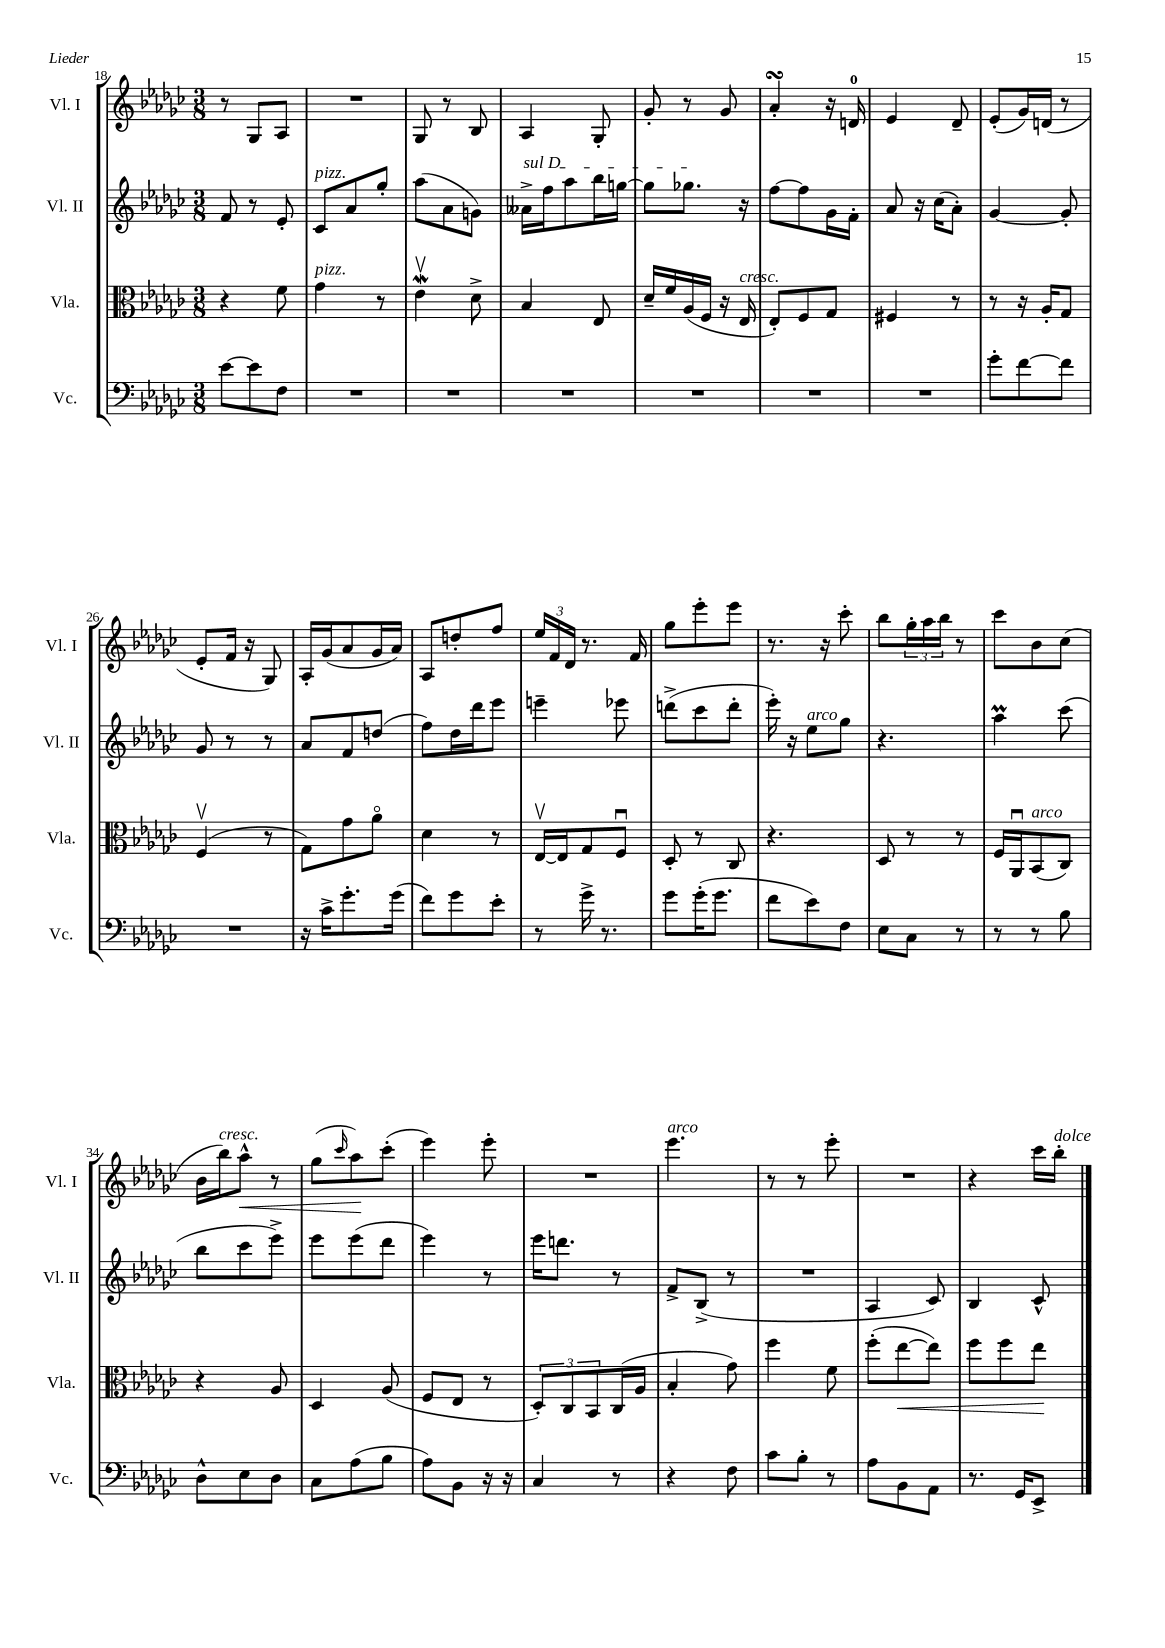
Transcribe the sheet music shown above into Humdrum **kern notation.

**kern	**kern	**kern	**kern
*staff4	*staff3	*staff2	*staff1
*clefF4	*clefC3	*clefG2	*clefG2
*k[b-e-a-d-g-c-]	*k[b-e-a-d-g-c-]	*k[b-e-a-d-g-c-]	*k[b-e-a-d-g-c-]
*M3/8	*M3/8	*M3/8	*M3/8
[8e-\L	4r	8f/	8r
8e-\]	.	8r	8G-/L
8F\J	8f\	8e-'/	8A-/J
=	=	=	=
4.r	4g-\	8c-/L	4.r
.	.	8a-/	.
.	8r	8gg-'/J	.
=	=	=	=
4.r	4e-v\	(8aa-\L	8G-/
.	.	8a-\	8r
.	8d-^\	8g\J)	8B-/
=	=	=	=
4.r	4B-/	16a--^\LL	4A-/
.	.	16ff\J	.
.	.	8aa-\	.
.	8E-/	16bb-\L	8G-'/
.	.	[16gg\JJ	.
=	=	=	=
4.r	16d-~/LL	8gg\]L	8g-'/
.	16f/	.	.
.	(16A-/	8.gg-\J	8r
.	16F/JJ	.	.
.	16r	.	8g-/
.	16E-/	16r	.
=	=	=	=
4.r	8E-'/L)	[8ff\L	4a-'/
.	8F/	8ff\]	.
.	8G-/J	16g-\L	16r
.	.	16f'\JJ	16d/
=	=	=	=
4.r	4F#/	8a-/	4e-/
.	.	16r	.
.	.	(16cc-\LK	.
.	8r	8a-'\J)	8d-~/
=	=	=	=
8g-'\L	8r	[4g-/	(8e-'/L
[8f\	16r	.	16g-/L)
.	16A-'/LK	.	(16d/JJ
8f\]J	8G-/J	8g-'/]	8r
=	=	=	=
4.r	(4Fv/	8g-/	8e-'/L
.	.	8r	16f/Jk
.	.	.	16r
.	8r	8r	8G-/)
=	=	=	=
16r	8G-\L)	8a-/L	16A-'/LL
16c-^\LK	.	.	(16g-/J
8.g-'\	8g-\	8f/	8a-/
.	8a-o\J	(8dd/J	16g-/L
(16g-\Jk	.	.	16a-/JJ)
=	=	=	=
8f\L)	4d-\	8ff\L)	8A-/L
8g-\	.	16dd-\L	8dd'/
.	.	16ddd-\J	.
8e-'\J	8r	8eee-\J	8ff/J
=	=	=	=
8r	[16E-v/LL	4eee~\	24ee-/LL
.	.	.	24f/
.	16E-/]J	.	.
.	.	.	24d-/JJ
16g-^\	8G-/	.	8.r
8.r	.	.	.
.	8Fu/J	8eee-\	.
.	.	.	16f/
=	=	=	=
8g-\L	8D-'/	(8ddd^\L	8gg-\L
(16g-'\K	8r	8ccc-\	8eee-'\
8.g-\J	.	.	.
.	8C-/	8ddd'\J	8eee-\J
=	=	=	=
8f\L	4.r	16eee-'\)	8.r
.	.	16r	.
8e-\)	.	8ee-\L	.
.	.	.	16r
8F\J	.	8gg-\J	8ccc-'\
=	=	=	=
8E-\L	8D-/	4.r	8bb-\L
8C-\J	8r	.	24gg-'\L
.	.	.	24aa-\
.	.	.	24bb-\JJ
8r	8r	.	8r
=	=	=	=
8r	16F/LL	4aa-\	8ccc-\L
.	16AA-u/J	.	.
8r	(8BB-/	.	8b-\
8B-\	8C-/J)	(8ccc-\	(8cc-\J
=	=	=	=
8D-^^\L	4r	8bb-\L	16b-\LL
.	.	.	16bb-\J)
8E-\	.	8ccc-\	8aa-^^\J
8D-\J	8A-/	8eee-^\J)	8r
=	=	=	=
8C-\L	4D-/	8eee-\L	(8gg-\L
.	.	.	16qqccc-/
(8A-\	.	(8eee-\	8aa-\)
8B-\J	(8A-/	8ddd-\J	(8ccc-'\J
=	=	=	=
8A-\L)	8F/L	4eee-\)	4eee-\)
8BB-\J	8E-/J	.	.
16r	8r	8r	8eee-'\
16r	.	.	.
=	=	=	=
4C-/	12D-'/L)	16eee-\LK	4.r
.	.	8.ddd\J	.
.	12C-/	.	.
.	12BB-/	.	.
8r	(16C-/L	8r	.
.	16A-/JJ	.	.
=	=	=	=
4r	4B-'/	8f^/L	4.eee-\
.	.	(8B-^/J	.
8F\	8g-\)	8r	.
=	=	=	=
8c-\L	4ff\	4.r	8r
8B-'\J	.	.	8r
8r	8f\	.	8eee-'\
=	=	=	=
8A-\L	(8ff'\L	4A-/	4.r
8BB-\	[8ee-\	.	.
8AA-\J	8ee-\]J)	8c-/)	.
=	=	=	=
8.r	8ff\L	4B-/	4r
.	8ff\	.	.
16GG-/LK	.	.	.
8EE-^/J	8ee-\J	8c-^^/	16ccc-\LL
.	.	.	16bb-'\JJ
==	==	==	==
*-	*-	*-	*-
